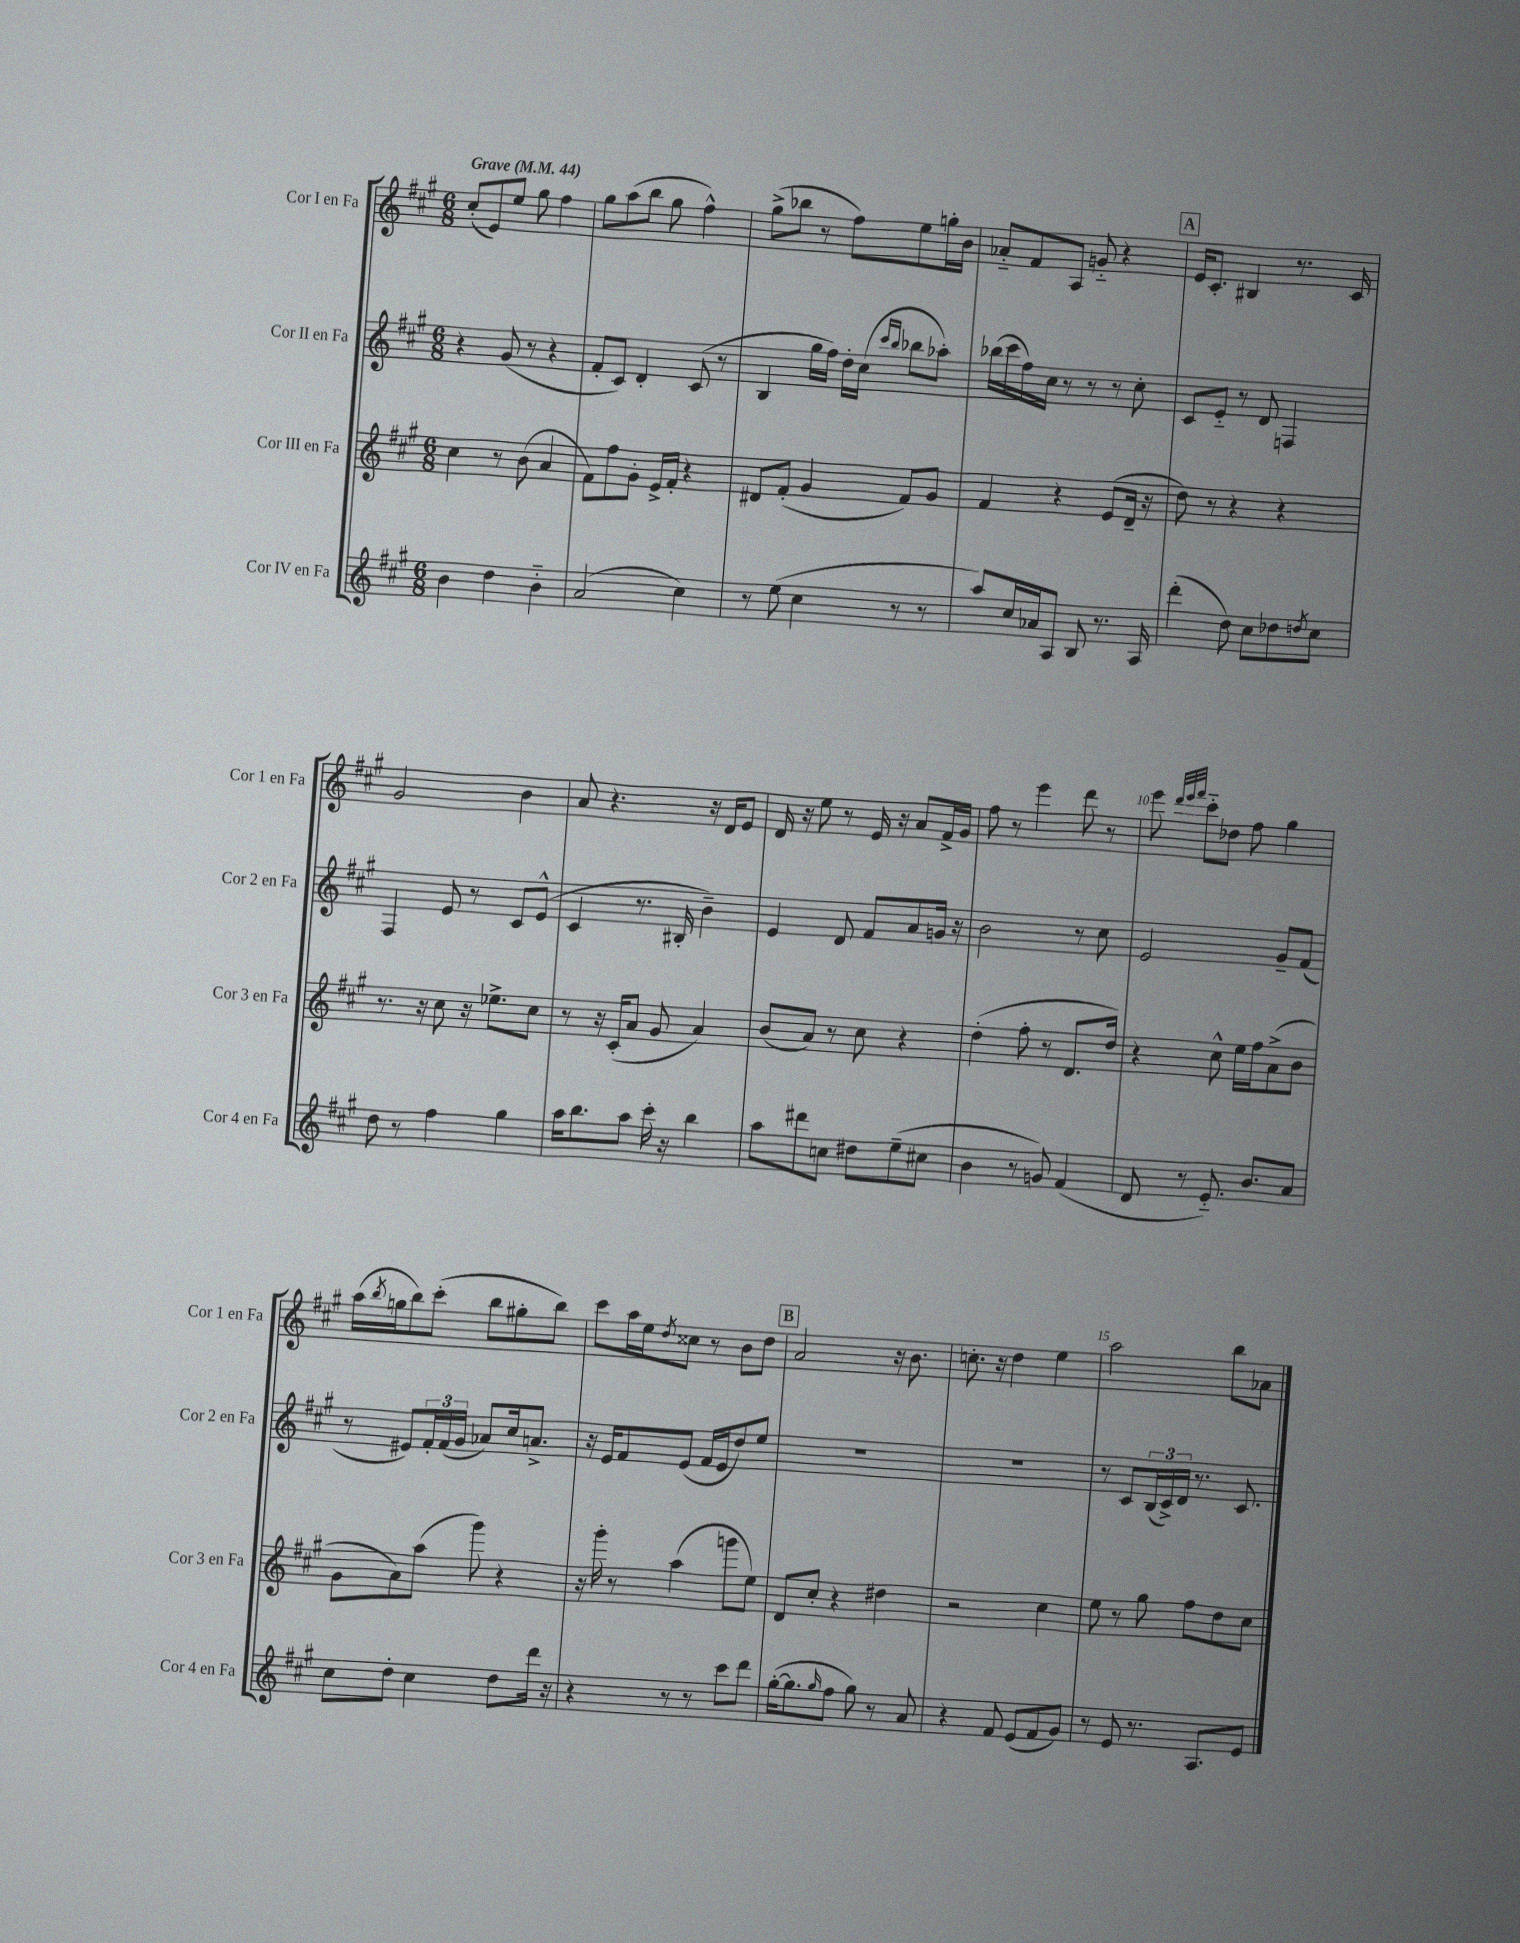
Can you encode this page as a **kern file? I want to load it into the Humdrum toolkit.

**kern	**kern	**kern	**kern
*staff4	*staff3	*staff2	*staff1
*clefG2	*clefG2	*clefG2	*clefG2
*k[f#c#g#]	*k[f#c#g#]	*k[f#c#g#]	*k[f#c#g#]
*M6/8	*M6/8	*M6/8	*M6/8
*MM44	*MM44	*MM44	*MM44
4b	4cc#	4r	(8cc#'
.	.	.	8e)
4dd	8r	(8g#	8ee
.	(8b	8r	8gg#
4b'~	4a	4r	4ff#
=	=	=	=
(2a	8f#)	8f#'	8gg#
.	8ff#	8c#)	(8aa
.	8g#'	4d'	8bb
.	16e^	.	8gg#
.	16f#'	.	.
4cc#)	4r	(8c#	4ff#^^)
.	.	8r	.
=	=	=	=
8r	8d#	4B	(8gg#^
(8ee	(8f#'	.	8bb-
4cc#	4g#	16gg#	8r
.	.	16ff#)	.
.	.	16dd'	8ff#)
.	.	(16cc#	.
.	.	16qqccc#	.
.	.	16qqbb	.
8r	8f#)	8bb-	8ee
8r	8g#	8aa-')	16gg'
.	.	.	16b
=	=	=	=
8aa)	4f#	(16bb-	8a-'~
.	.	16ccc#	.
16cc#	.	16ff#)	8f#
16a-	.	16cc#	.
8A	4r	8r	8A
8B	.	8r	8g'~
8.r	(8e	8r	4r
.	16d~	8cc#'	.
16A	16r	.	.
=	=	=	=
(4ddd'	8dd)	8c#	16e
.	.	.	8.c#'
.	8r	8e'~	.
8dd)	4r	8r	4B#
8cc#	.	8d	.
8dd-	4r	4F	8.r
8qdd	.	.	.
8cc#	.	.	.
.	.	.	16c#
=	=	=	=
8dd	8.r	4F#	2g#
8r	.	.	.
.	16r	.	.
4ff#	8cc#	8e	.
.	16r	8r	.
.	8.ee-^	.	.
4gg#	.	8c#	4b
.	8cc#	(8e^^	.
=	=	=	=
16aa	8r	4c#	8a
8.bb	.	.	.
.	16r	.	4.r
.	(16c#'	.	.
8aa	8a	8.r	.
16ccc#'	8g#	.	.
16r	.	16B#'	.
4bb	4a)	4b~)	16r
.	.	.	16d
.	.	.	8e
=	=	=	=
8aa	(8b	4e	16d
.	.	.	16r
8ddd#	8a)	.	8ee
8cc	8r	8d	8r
8dd#	8cc#	8f#	16e
.	.	.	16r
(8ee~	4r	8a	8a
8cc#	.	16g	16f#^
.	.	16r	16g#
=	=	=	=
4b	(4dd'	2b	8ff#
.	.	.	8r
8r	8ff#'	.	4eee
8g)	8r	.	.
(4f#	8.d	8r	8ddd
.	.	8cc#	8r
.	16dd)	.	.
=	=	=	=
8d	4r	2e	8eee
.	.	.	32qqddd
.	.	.	32qqeee
.	.	.	32qqfff#
8r	.	.	8ccc#'~
8.e'~)	8cc#^^	.	8dd-
.	16ee	.	8ff#
8.b	16ff#	.	.
.	(8a^	8g#~	4gg#
8a	8b	(8f#	.
=	=	=	=
8cc#	8g#	8r	(16aa
.	.	.	8qbb
.	.	.	16gg
8dd'	8a)	8e#)	8bb)
4cc#	(8aa	24f#'	(8ccc#'
.	.	(24f#	.
.	.	24g#	.
.	8ggg#)	8a-)	8bb
8dd	4r	16cc#	8gg#'
.	.	8.a^	.
16ddd	.	.	8bb)
16r	.	.	.
=	=	=	=
4r	16r	16r	8ccc#
.	16ggg#'	16e	.
.	8r	8f#	16aa
.	.	.	16ee
.	.	.	8qdd
8r	(4aa	(8e	8cc##
8r	.	16f#	8r
.	.	16e	.
8ccc#	8ggg	8dd)	8b
8ddd	8ee)	8ee	8dd
=	=	=	=
([16gg#'	8d	2.r	2a
8.gg#]	.	.	.
.	8cc#'	.	.
16qqgg#	.	.	.
8ff#	4r	.	.
8gg#)	.	.	.
8r	4dd#	.	16r
.	.	.	8.b
8a	.	.	.
=	=	=	=
4r	2r	2.r	8.cc'
.	.	.	16r
8f#	.	.	4dd
(8e	.	.	.
8f#	4cc#	.	4ee
8g#)	.	.	.
=	=	=	=
8r	8ee	8r	2aa
8e	8r	8c#	.
8.r	8gg#	(24B	.
.	.	24c#^)	.
.	.	24d	.
.	8ff#	8.r	.
8.A	.	.	.
.	8dd	.	8bb
.	.	8.c#	.
8e	8cc#	.	8a-
==	==	==	==
*-	*-	*-	*-
